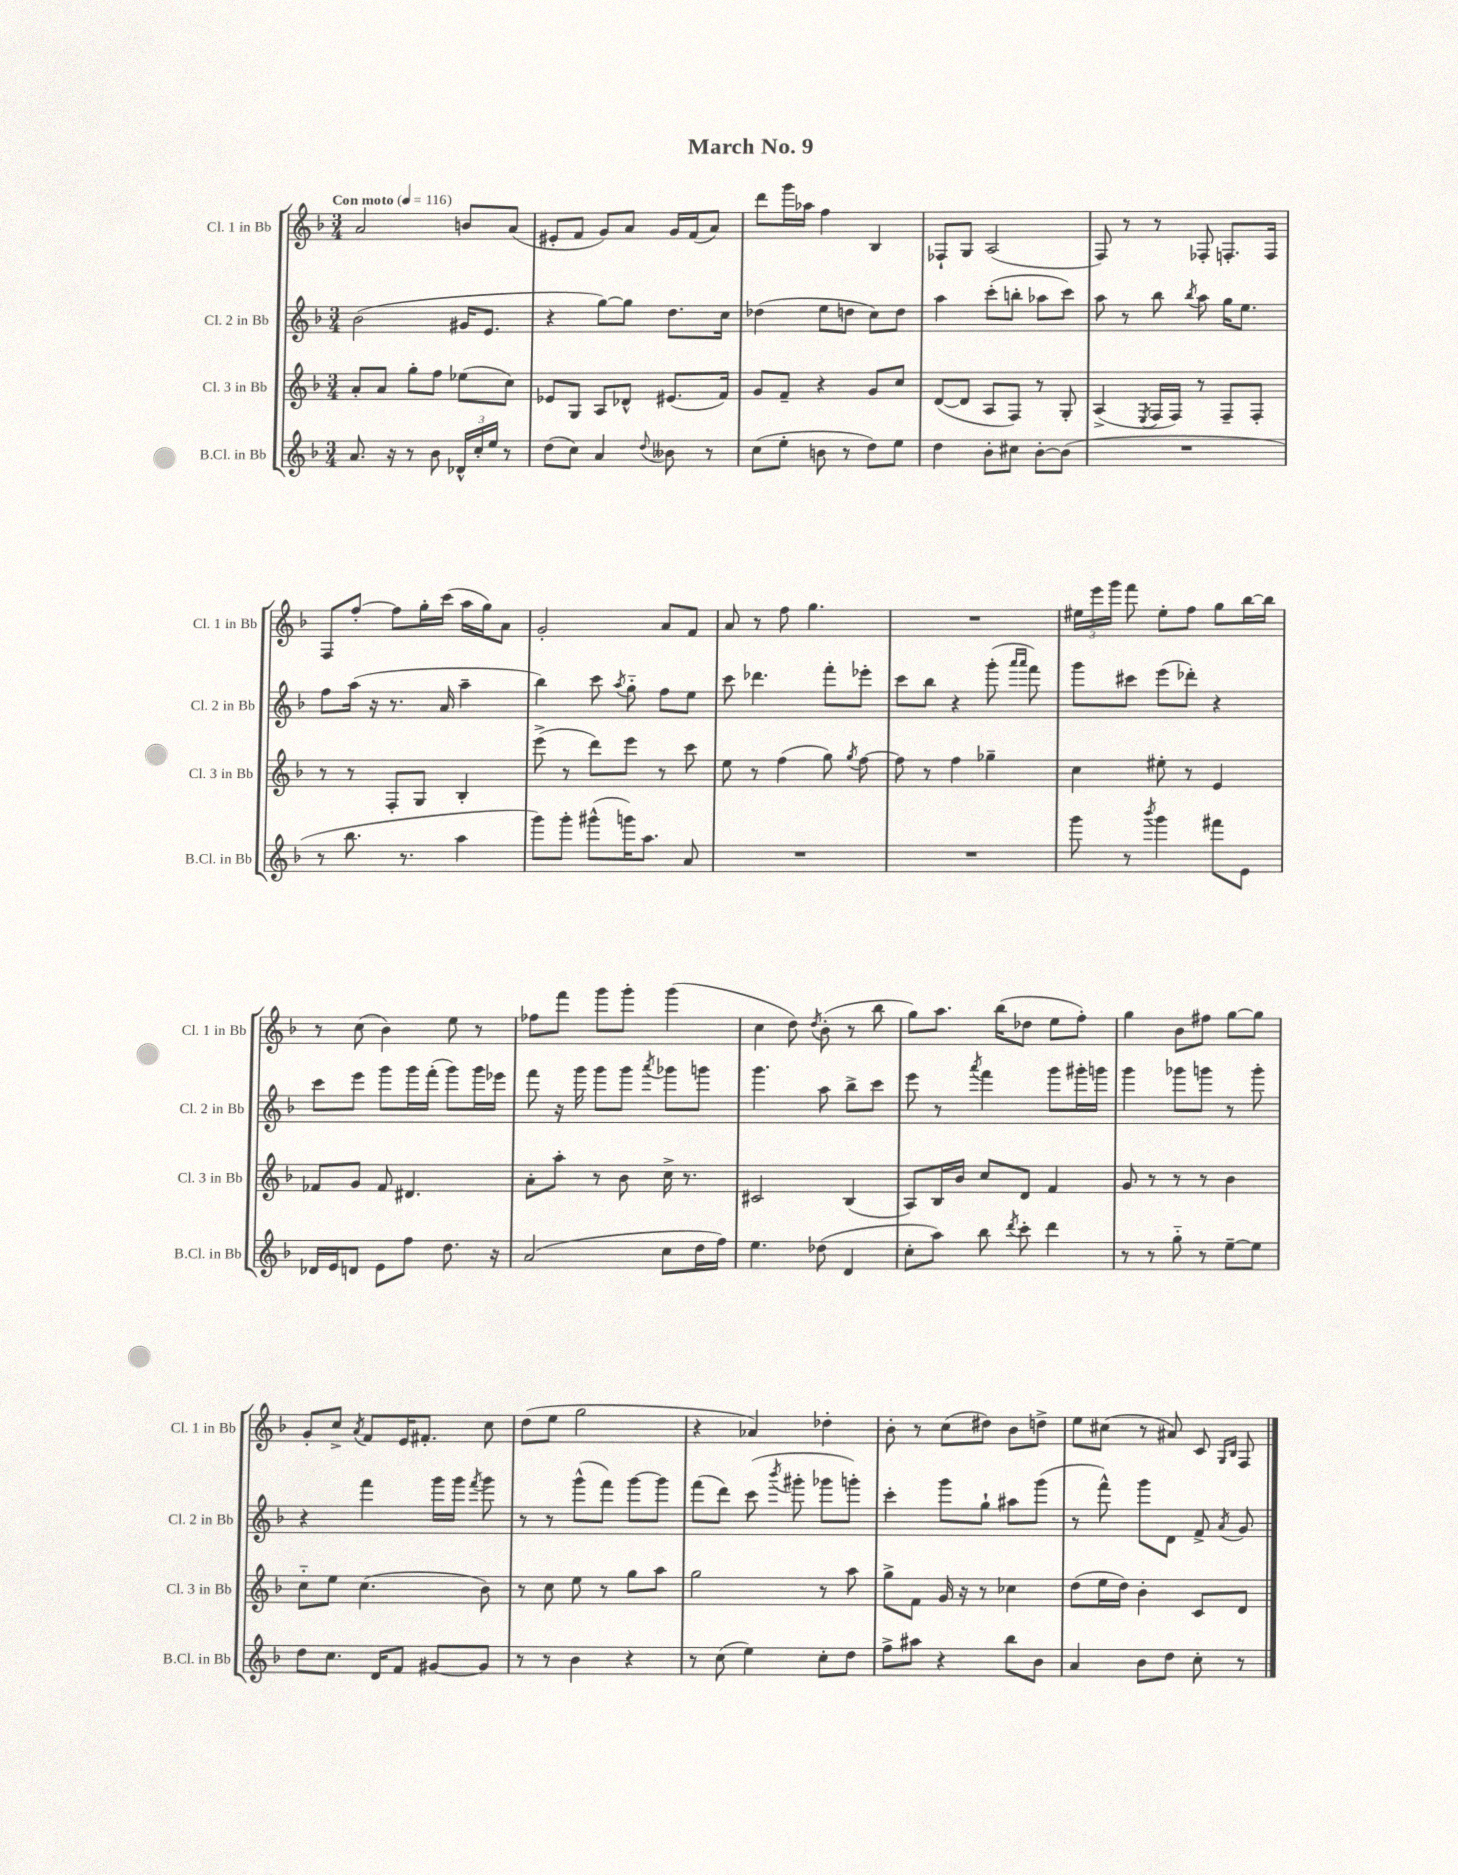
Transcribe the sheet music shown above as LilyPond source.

\header { title = "March No. 9" }
<<
\new StaffGroup <<
\new Staff = "s0" \with { instrumentName = "Cl. 1 in Bb" shortInstrumentName = "Cl. 1 in Bb" } {
    \clef treble \key f \major \numericTimeSignature \time 3/4 \tempo "Con moto" 4 = 116
    \autoBeamOff a'2 b'8[ a'8]( |
    eis'8[-. f'8] g'8[) a'8] g'16[ f'16( a'8]) |
    d'''8[ g'''16 aes''16] f''4 bes4 |
    fes8[-! g8] a2( |
    f8) r8 r8 fes8-. f8.[-. f16] |
    f8[ f''8]~-. f''8[ g''16-. c'''16]( a''16[ g''16) a'8] |
    g'2-. a'8[ f'8] |
    a'8 r8 f''8 g''4. |
    R2. |
    \tuplet 3/2 { eis''16[ e'''16 g'''16] } f'''8 eis''8[-. f''8] g''8[ bes''16~ bes''16] |
    r8 c''8( bes'4) e''8 r8 |
    fes''8[ f'''8] g'''8[ g'''8]-. g'''4( |
    c''4 d''8) \acciaccatura { d''8 } bes'8-.( r8 bes''8 |
    g''8[) a''8.] bes''16[( des''8] e''8[ f''8]-.) |
    g''4 bes'8[ fis''8] g''8[~ g''8] |
    g'8[-. c''8]-> \acciaccatura { a'8 } f'8[ e'16 fis'8.]-. c''8 |
    d''8[( e''8] g''2 |
    r4 aes'4) des''4-. |
    bes'8-. r8 c''8[( dis''8]) bes'8[ d''8]-> |
    e''8[ cis''8]( r8 ais'8) c'8 \grace { g16[ bes16] } f8 \bar "|." |
}
\new Staff = "s1" \with { instrumentName = "Cl. 2 in Bb" shortInstrumentName = "Cl. 2 in Bb" } {
    \clef treble \key f \major \numericTimeSignature \time 3/4
    \autoBeamOff bes'2( gis'16[ e'8.] |
    r4 g''8[~) g''8] d''8.[ c''16] |
    des''4( e''8[ d''8] c''8[) d''8] |
    a''4 c'''8[-.( b''8]-. aes''8[ c'''8]) |
    a''8 r8 bes''8 \acciaccatura { bes''8 } a''8 g''16[ e''8.] |
    f''8[ a''16]( r16 r8. a'16 a''4-- |
    bes''4) c'''8 \acciaccatura { a''8 } g''8-_ f''8[ e''8] |
    c'''8 des'''4. f'''8[-. ees'''8]-. |
    c'''8[ bes''8] r4 g'''8-.( \grace { a'''16[ a'''16] } f'''8) |
    g'''8[ cis'''8] e'''8[( des'''8]-.) r4 |
    c'''8[ e'''8] g'''8[ g'''16 f'''16]-.( g'''8[) g'''16 ees'''16] |
    f'''8 r16 g'''16 g'''8[ g'''8] \acciaccatura { a'''8 } ges'''8[ g'''8] |
    g'''4. a''8 bes''8[-> c'''8] |
    e'''8 r8 \acciaccatura { a'''8 } f'''4 g'''8[ gis'''16-. g'''16] |
    g'''4 ges'''8[ g'''8] r8 g'''8-. |
    r4 f'''4 g'''16[ g'''16] \acciaccatura { f'''8 } g'''8 |
    r8 r8 g'''8[-^( f'''8]) g'''8[~ g'''8] |
    f'''8[( d'''8]) c'''8( \acciaccatura { bes'''8 } gis'''8-. ges'''8[ g'''8]-.) |
    c'''4-. g'''8[ g''8]-! ais''8[ g'''8]( |
    r8 f'''8-^) g'''8[ d'8] f'8-> \acciaccatura { a'8 } g'8 \bar "|." |
}
\new Staff = "s2" \with { instrumentName = "Cl. 3 in Bb" shortInstrumentName = "Cl. 3 in Bb" } {
    \clef treble \key f \major \numericTimeSignature \time 3/4
    \autoBeamOff a'8[-. a'8] g''8[-. f''8] ees''8[( c''8]) |
    ees'8[ g8] a8[ des'8]-^ eis'8.[( f'16]) |
    g'8[ f'8]-- r4 g'8[ c''8] |
    d'8[~( d'8] a8[ f8]) r8 g8-. |
    a4->( \acciaccatura { e8 } f16[ f16]) r8 f8[-- f8]-. |
    r8 r8 f8[-. g8] bes4-. |
    e'''8->( r8 d'''8[) e'''8] r8 c'''8 |
    e''8 r8 f''4( g''8) \acciaccatura { g''8 } f''8~ |
    f''8 r8 f''4 ges''4-- |
    c''4 eis''8-. r8 e'4 |
    fes'8[ g'8] fes'8 dis'4. |
    a'8[-. a''8]-. r8 bes'8 c''16-> r8. |
    cis'2 bes4( |
    a8[) bes16 bes'16] c''8[ d'8] f'4 |
    g'8 r8 r8 r8 bes'4 |
    c''8[-_ e''8] c''4.( bes'8) |
    r8 c''8 e''8 r8 g''8[ a''8] |
    g''2 r8 a''8 |
    g''8[-> f'8] g'16 r16 r8 ces''4 |
    d''8[( e''16 d''16]) bes'4-. c'8[ d'8] \bar "|." |
}
\new Staff = "s3" \with { instrumentName = "B.Cl. in Bb" shortInstrumentName = "B.Cl. in Bb" } {
    \clef treble \key f \major \numericTimeSignature \time 3/4
    \autoBeamOff a'8. r16 r8 bes'8 \tuplet 3/2 { des'16[-^ c''16-. e''16] } r8 |
    d''8[( c''8]) a'4 \appoggiatura { d''8 } beses'8 r8 |
    c''8[( e''8]-. b'8 r8 d''8[) e''8] |
    d''4 bes'8[-. cis''8] bes'8[~-. bes'8]( |
    R2. |
    r8 bes''8. r8. a''4 |
    g'''8[) g'''8]-. gis'''8[-^( g'''16) a''8.] a'8 |
    R2. |
    R2. |
    g'''8 r8 \acciaccatura { bes'''8 } g'''4 fis'''8[ e'8] |
    des'16[ e'16 d'8] e'8[ f''8] d''8. r16 |
    a'2( c''8[ d''16 f''16]) |
    e''4. des''8( d'4 |
    c''8[-. a''8]) bes''8 \acciaccatura { d'''8 } c'''8-. d'''4 |
    r8 r8 g''8-_ r8 e''8[~-- e''8] |
    d''8[ c''8.] d'16[ f'8] gis'8[~ gis'8] |
    r8 r8 bes'4 r4 |
    r8 c''8( e''4) c''8[-. d''8] |
    f''8[-> ais''8] r4 bes''8[ bes'8] |
    a'4 bes'8[ d''8] c''8-. r8 \bar "|." |
}
>>
>>
\layout { \context { \Score \remove "Bar_number_engraver" } }
